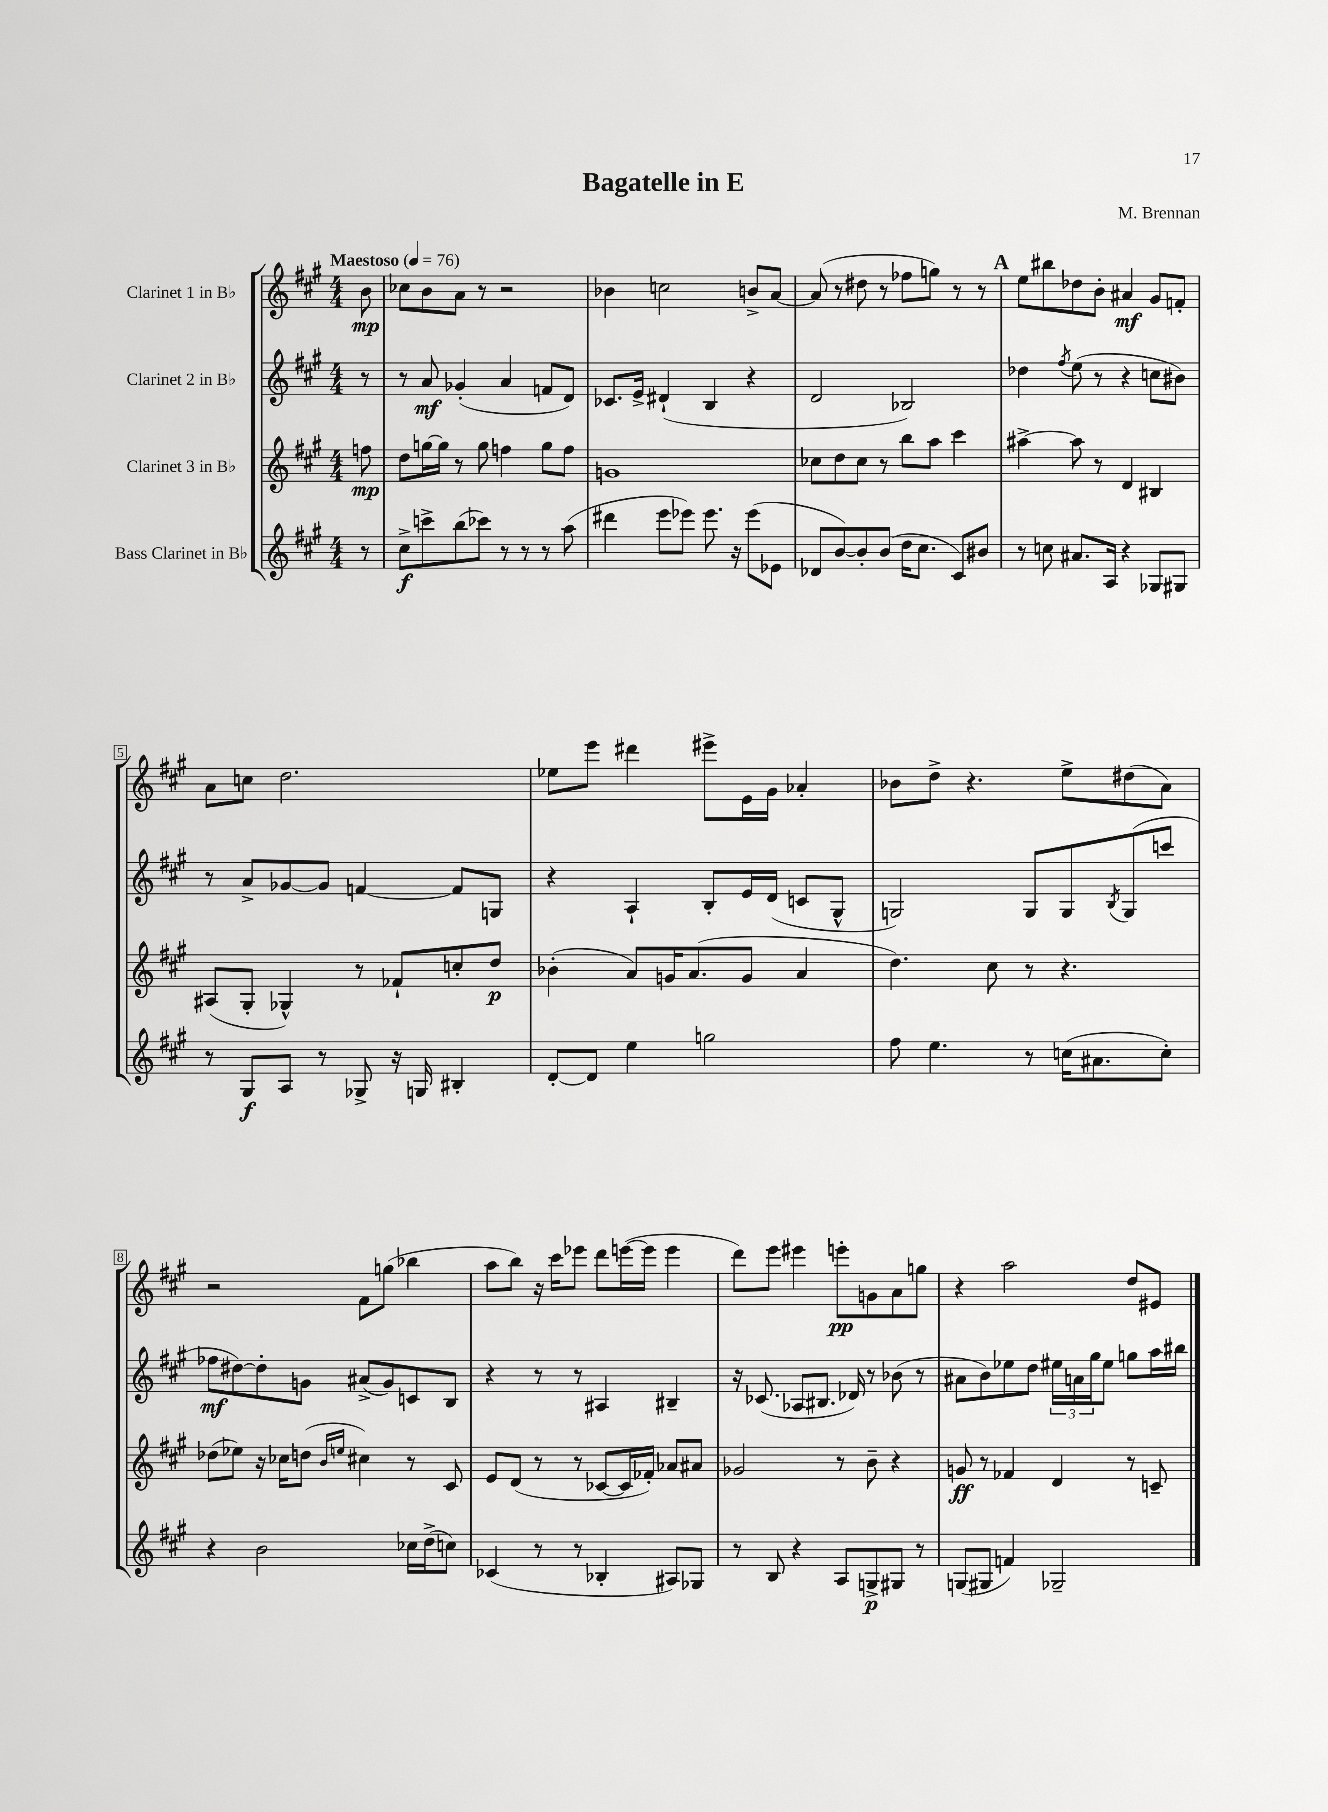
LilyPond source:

\header { title = "Bagatelle in E" composer = "M. Brennan" }
<<
\new StaffGroup <<
\new Staff = "s0" \with { instrumentName = "Clarinet 1 in Bb" } {
    \clef treble \key a \major \numericTimeSignature \time 4/4 \partial 8 \tempo "Maestoso" 4 = 76
    b'8\mp |
    ces''8 b'8 a'8 r8 r2 |
    bes'4 c''2 b'8-> a'8~ |
    a'8( r8 dis''8 r8 fes''8 g''8) r8 r8 |
    \mark \markup { \bold "A" } e''8 bis''8 des''8 b'8-. ais'4\mf gis'8 f'8-. |
    a'8 c''8 d''2. |
    ees''8 e'''8 dis'''4 eis'''8-> e'16 gis'16 aes'4-. |
    bes'8 d''8-> r4. e''8-> dis''8( a'8) |
    r2 fis'8 g''8( bes''4 |
    a''8 b''8) r16 cis'''16 ees'''8 d'''8 e'''16~( e'''16 e'''4 |
    d'''8) e'''8 eis'''4 e'''8-.\pp g'8 a'8 g''8 |
    r4 a''2 d''8 eis'8 \bar "|." |
}
\new Staff = "s1" \with { instrumentName = "Clarinet 2 in Bb" } {
    \clef treble \key a \major \numericTimeSignature \time 4/4 \partial 8
    r8 |
    r8 a'8\mf ges'4-.( a'4 f'8 d'8) |
    ces'8. e'16-> dis'4-!( b4 r4 |
    d'2 bes2) |
    \mark \markup { \bold "A" } des''4 \acciaccatura { fis''8 } e''8( r8 r4 c''8 bis'8) |
    r8 a'8-> ges'8~ ges'8 f'4~ f'8 g8 |
    r4 a4-! b8-. e'16 d'16( c'8 gis8-^ |
    g2) g8 g8 \acciaccatura { b8 } g8( c'''8 |
    fes''8\mf dis''8~) dis''8-. g'8 ais'8->( g'8) c'8 b8 |
    r4 r8 r8 ais4 bis4-- |
    r16 ces'8.( aes8 bis8. des'16) r8 bes'8( r8 |
    ais'8 b'8) ees''8 d''8 \tuplet 3/2 { eis''16 a'16 gis''16 } eis''8 g''8 a''16 bis''16 \bar "|." |
}
\new Staff = "s2" \with { instrumentName = "Clarinet 3 in Bb" } {
    \clef treble \key a \major \numericTimeSignature \time 4/4 \partial 8
    f''8\mp |
    d''8 g''16~ g''16 r8 g''8 f''4 g''8 f''8 |
    g'1 |
    ces''8 d''8 ces''8 r8 b''8 a''8 cis'''4 |
    \mark \markup { \bold "A" } ais''4~-> ais''8 r8 d'4 bis4 |
    ais8( gis8-. ges4-^) r8 fes'8-! c''8-. d''8\p |
    bes'4-.( a'8) g'16 a'8.( g'8 a'4 |
    d''4.) cis''8 r8 r4. |
    des''8( ees''8) r16 ces''16 d''8( \grace { b'16 e''16 } cis''4) r8 cis'8 |
    e'8 d'8( r8 r8 ces'8~ ces'16 fes'16-.) aes'8 ais'8 |
    ges'2 r8 b'8-- r4 |
    g'8\ff r8 fes'4 d'4 r8 c'8-- \bar "|." |
}
\new Staff = "s3" \with { instrumentName = "Bass Clarinet in Bb" } {
    \clef treble \key a \major \numericTimeSignature \time 4/4 \partial 8
    r8 |
    cis''8->\f c'''8-> b''8( ces'''8) r8 r8 r8 a''8( |
    dis'''4 e'''8 ees'''8) ees'''8. r16 ees'''8( ees'8 |
    des'8 b'8~) b'8-. b'8( d''16 cis''8. cis'8) bis'8 |
    \mark \markup { \bold "A" } r8 c''8 ais'8. a16 r4 ges8 gis8 |
    r8 gis8\f a8 r8 ges8-> r16 g16 bis4-. |
    d'8~-. d'8 e''4 g''2 |
    fis''8 e''4. r8 c''16( ais'8. c''8-.) |
    r4 b'2 ces''16 d''16->( c''8) |
    ces'4( r8 r8 bes4-. ais8) ges8 |
    r8 b8 r4 a8 g8->\p gis8 r8 |
    g8( gis8 f'4) ges2-- \bar "|." |
}
>>
>>
\layout { \context { \Score \override BarNumber.stencil = #(make-stencil-boxer 0.1 0.3 ly:text-interface::print) } }
